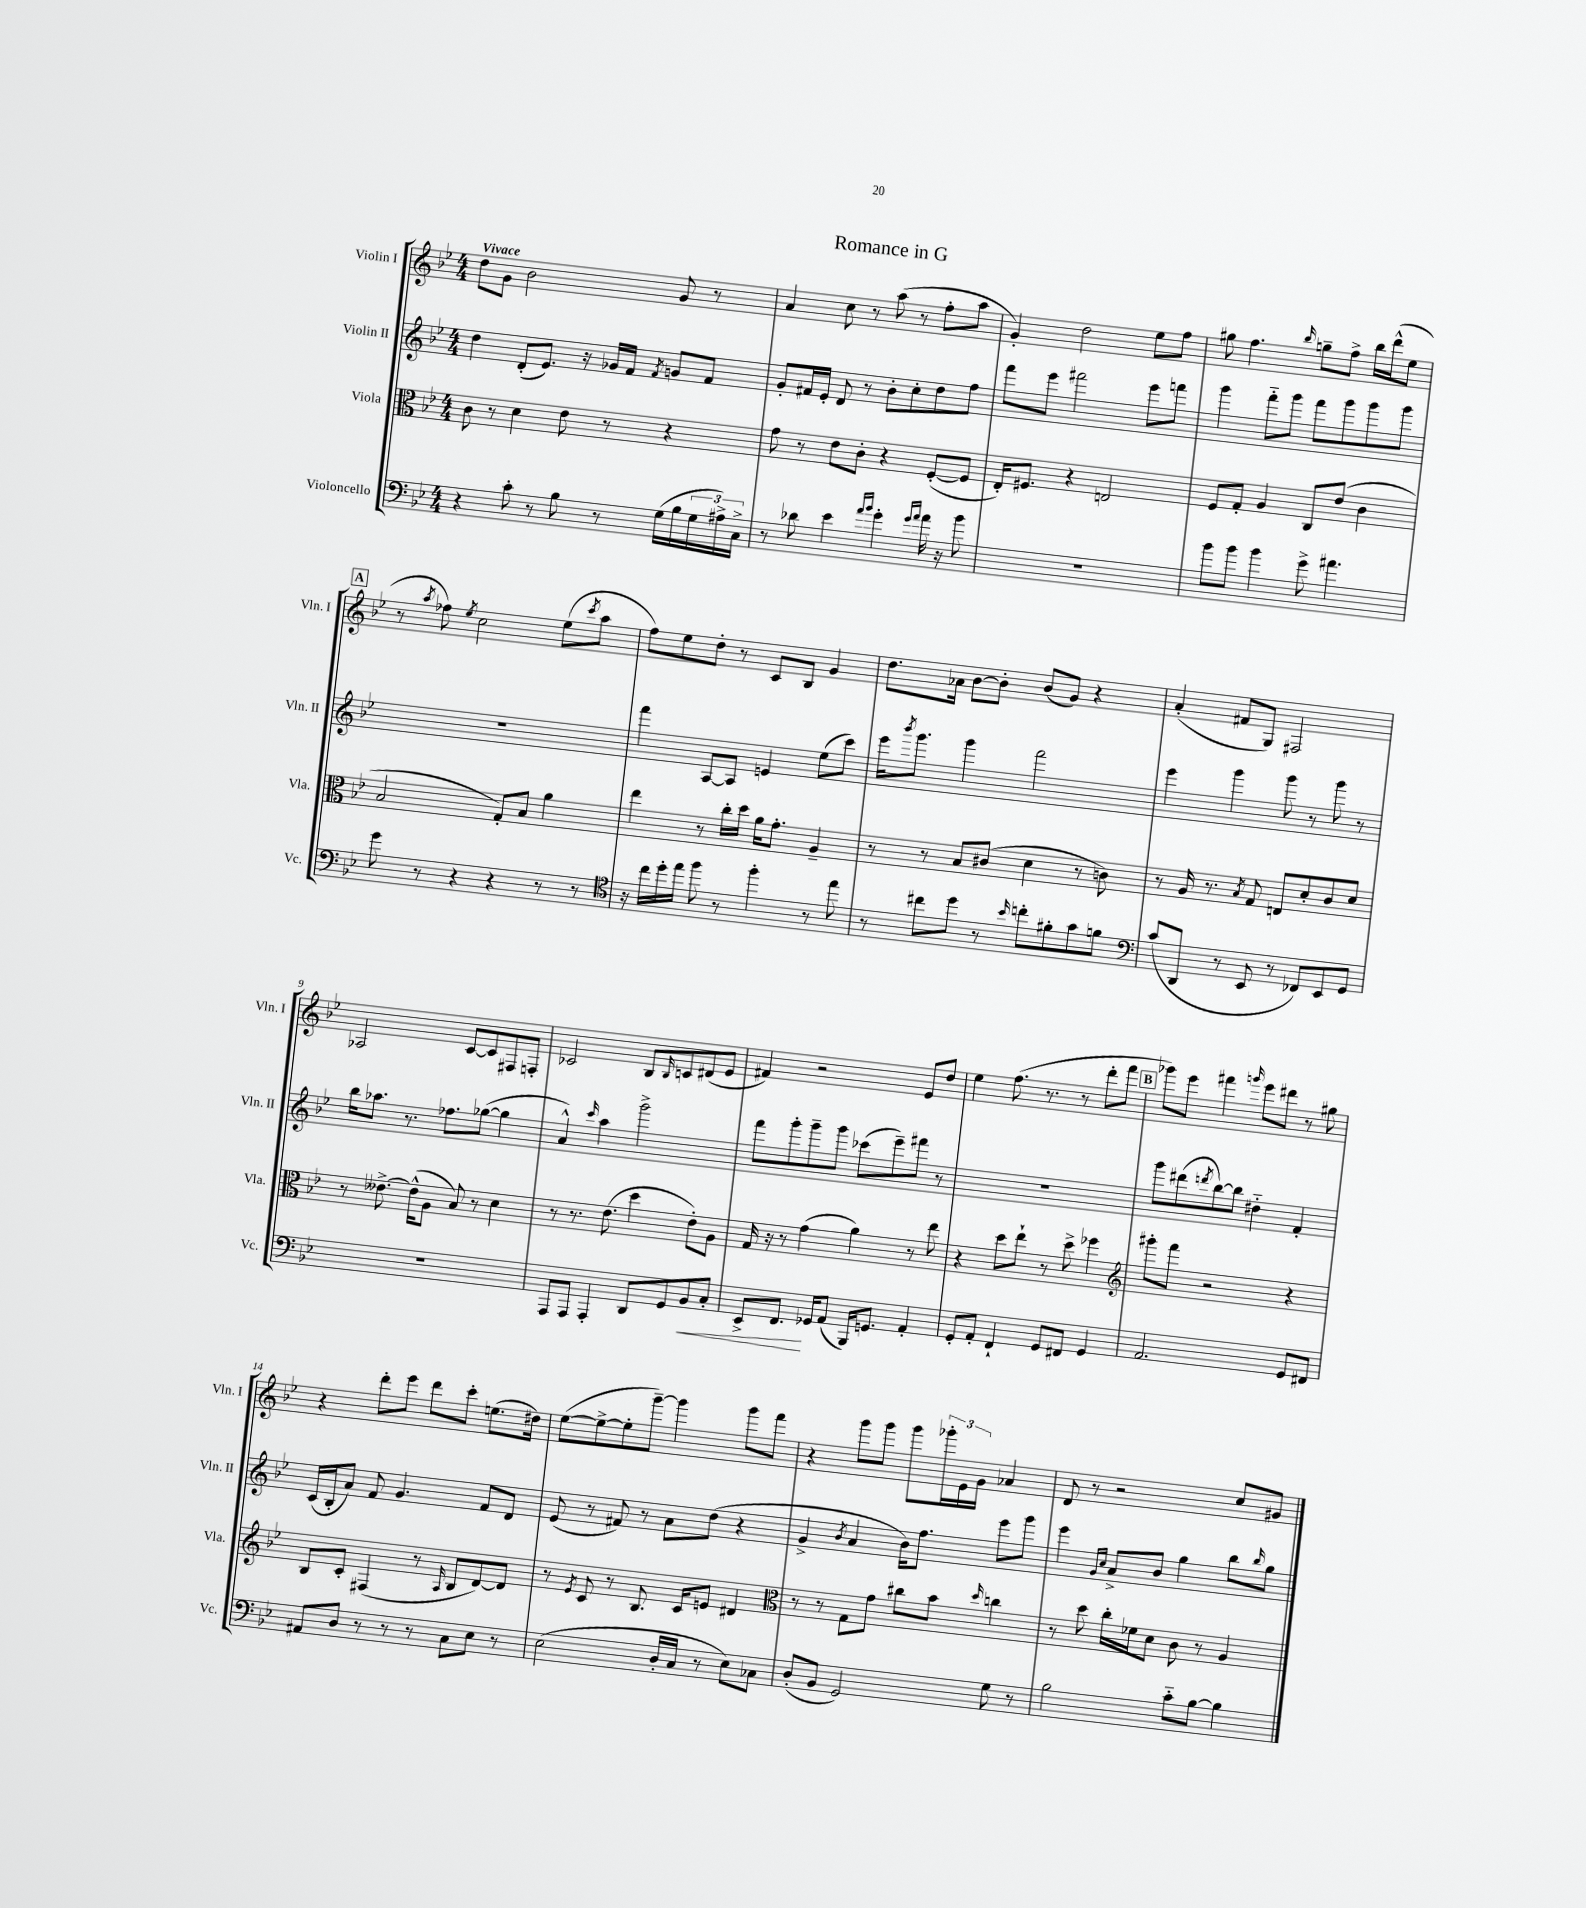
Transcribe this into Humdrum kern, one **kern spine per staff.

**kern	**kern	**kern	**kern
*staff4	*staff3	*staff2	*staff1
*clefF4	*clefC3	*clefG2	*clefG2
*k[b-e-]	*k[b-e-]	*k[b-e-]	*k[b-e-]
*M4/4	*M4/4	*M4/4	*M4/4
4r	8c	4dd	8dd
.	8r	.	8g
8c'	4d	(8d'	2b-
8r	.	8.e-)	.
8B-	8e-	.	.
.	.	16r	.
8r	8r	16g-	.
.	.	16f	.
.	.	8qf	.
(16G	4r	8g	8g
16B-	.	.	.
24G	.	8f	8r
24A#^)	.	.	.
24C^	.	.	.
=	=	=	=
8r	8g	8g'	4a
8d-	8r	16f#	.
.	.	16e-'	.
4e-	8e-	8d	8cc
.	8c'	8r	8r
16qqa	.	.	.
16qqb-	.	.	.
4g'	4r	8b-'	(8aa
.	.	8cc'	8r
16qqg	.	.	.
16qqa	.	.	.
16a	([8F'	8dd	8ff'
16r	.	.	.
8b-	8F]	8ff	8aa
=	=	=	=
1r	16E-')	8fff	4g')
.	8.F#	.	.
.	.	8eee-	.
.	4r	2fff#	2dd
.	2E	.	.
.	.	8eee-	8ee-
.	.	8fff	8ff
=	=	=	=
8b-	8F	4ggg	8gg#
8b-	8G'	.	4.ff
4b-	4A	8fff'~	.
.	.	8ggg	.
.	.	.	16qqbb-
8g^	8C	8fff	8gg~
4.a#	(8e-	8ggg	8ff^
.	4c	8ggg	16bb-
.	.	.	(16ddd^^
.	.	8ggg	8ee-
=	=	=	=
8g	2B-	1r	8r
.	.	.	8qaa
8r	.	.	8ff-)
.	.	.	8qee-
4r	.	.	2cc
4r	8G')	.	.
.	8B-	.	.
8r	4a	.	(8ee-
.	.	.	8qccc
8r	.	.	8aa
=	=	=	=
*clefC4	*	*	*
16r	4ee-	4fff	8ff)
16cc	.	.	.
16dd'	.	.	8ee-
16ee-	.	.	.
8ff	8r	[8A	8dd'
8r	16cc'	8A]	8r
.	16dd	.	.
4ff'	16a	4e	8c
.	8.g'	.	.
.	.	.	8B-
8r	4A~	(8ee-	4g
8ee-	.	8ccc)	.
=	=	=	=
8r	8r	16eee-	8.dd
.	.	8qbbb-	.
.	.	8.ggg	.
8cc#	8r	.	.
.	.	.	16a-
8dd	8B-	4ggg	[8b-
8r	(8c#	.	8b-']
16qqb-	.	.	.
8cc'	4d	2fff	(8b-
8f#'	.	.	8g)
8g	8r	.	4r
8f	8c)	.	.
=	=	=	=
*clefF4	*	*	*
(8c	8r	4eee-	(4a'
8DD	16A	.	.
.	8.r	.	.
8r	.	4ggg	8f#
.	8qB-	.	.
8EE-	8G	.	8G)
8r	8E	8ggg	2F#
8FF-)	8d'	8r	.
8EE-	8c	8ggg	.
8GG	8d	8r	.
=	=	=	=
1r	8r	16bb-	2A-
.	.	8.aa-	.
.	[8.e--^	.	.
.	.	8.r	.
.	(16e--^^]	.	.
.	8A	.	.
.	.	8.ff-	.
.	8B-)	.	[8c
.	8r	([8gg-	8c]
.	4d	4gg-]	8F#
.	.	.	8F'
=	=	=	=
8AAA	8r	4a^^)	2c-
8AAA	8.r	.	.
.	.	16qqccc	.
4AAA'	.	4aa	.
.	(8.e-	.	.
8DD	4dd	2ggg^	8B-
.	.	.	16qqB-
8GG	.	.	8c
8BB-	8e-')	.	(8d#
8C'	8A	.	8e-
=	=	=	=
8EE-^	16G	8fff	4f#)
.	16r	.	.
8.FF	8r	8ggg'	.
.	(4g	8ggg~	2r
16GG-	.	.	.
(8AA	.	8ggg	.
16BBB-)	4a)	(8ccc-	.
8.GG	.	.	.
.	.	8eee-~)	.
4AA'	8r	8fff#	8e-
.	8ee-	8r	8dd
=	=	=	=
8GG'	4r	1r	4ee-
8AA'	.	.	.
4FF`	8dd	.	(8.ff
.	8ee-`	.	.
.	.	.	8.r
8GG	8r	.	.
8FF#	8dd^	.	8r
4GG	4ff-	.	8ddd'
.	.	.	8fff
=	=	=	=
*	*clefG2	*	*
2.AA	8ggg#'	8ggg	8ggg-)
.	8fff	(8ddd#	8eee-
.	.	8qddd	.
.	2r	[8bb-)	4fff#
.	.	8bb-]	.
.	.	.	16qqggg
.	.	4dd#'~	8eee-
.	.	.	8ddd#
8GG	4r	4f'	8r
8FF#	.	.	8gg#
=	=	=	=
8AA#	8B-	(16c	4r
.	.	16B-'	.
8D	8c'	8a)	.
8r	(4F#	8f	8ddd'
8r	.	4.g	8eee-
8r	8r	.	8ddd
.	16qqA	.	.
8C	8B-	.	8ccc'
8E-	[8d)	8f	(8.ee
8r	8d]	8d	.
.	.	.	16dd#)
=	=	=	=
(2E-	8r	(8e-	([8ee-
.	8qe-	.	.
.	8c	8r	8ee-^_
.	8r	8f#)	8ee-']
.	8.B-	8r	[8ggg~)
16D'	.	8a	4ggg]
16C	16c	.	.
8r	8e	(8dd	.
8E-)	4d#	4r	8ggg
8C-	.	.	8fff
=	=	=	=
*	*clefC3	*	*
(8D'	8r	4g^	4r
8BB-	8r	.	.
.	.	8qb-	.
2GG)	8G	4a	8ggg
.	8g	.	8ggg
.	8cc#	16b-)	8ggg
.	.	8.ff	.
.	8b-	.	24ggg-'
.	.	.	24e-
.	.	.	24g
.	16qqdd	.	.
8G	4cc	8eee-	4a-
8r	.	8ggg	.
=	=	=	=
2B-	8r	4eee-	8d
.	8dd	.	8r
.	.	16qqg	.
.	.	16qqcc	.
.	16cc'	8a^	2r
.	16f-	.	.
.	8d	8b-	.
8c'~	8c	4gg	.
[8B-	8r	.	.
4B-]	4A	8bb-	8cc
.	.	16qqbb-	.
.	.	8gg	8g#
==	==	==	==
*-	*-	*-	*-
